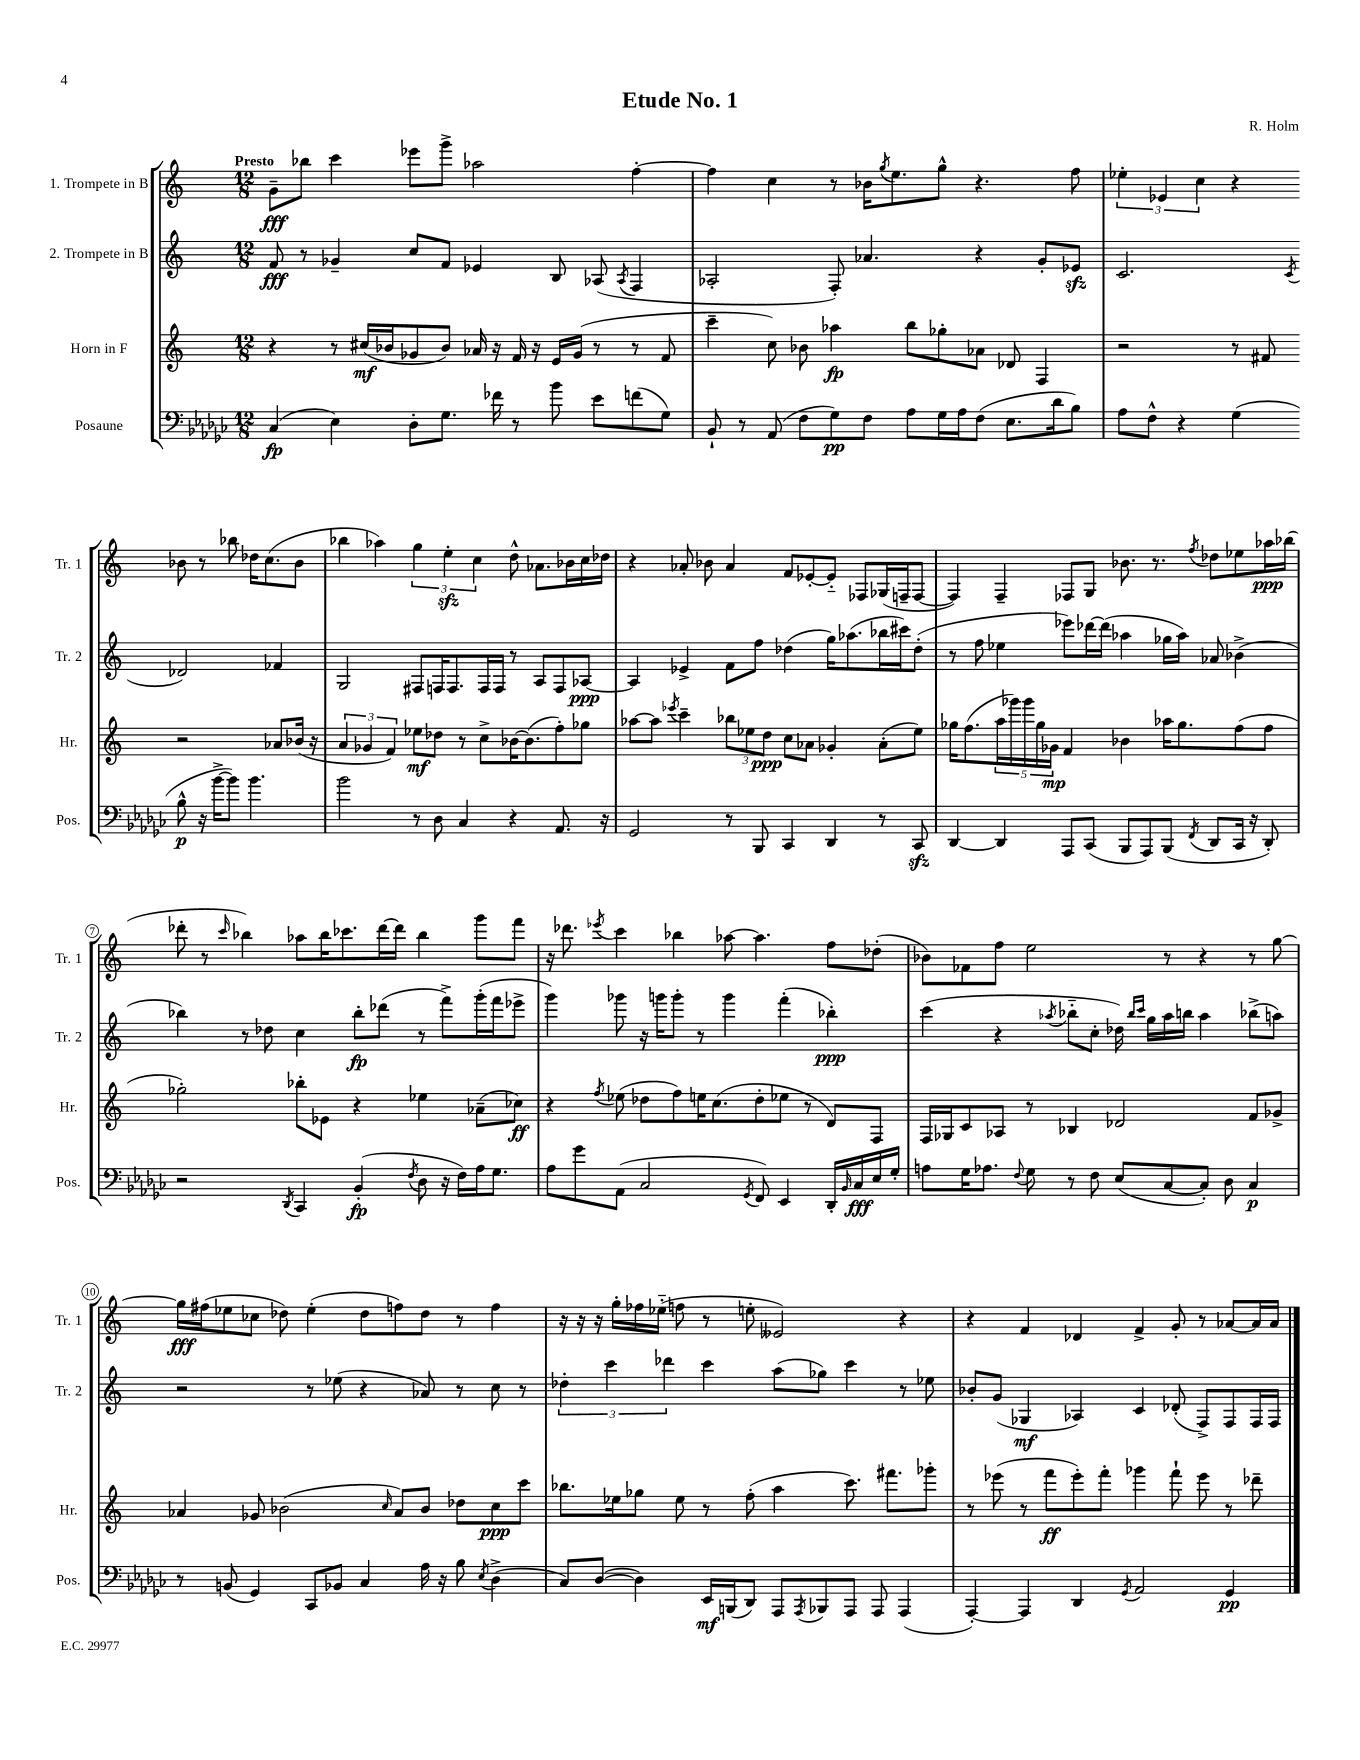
\header { title = "Etude No. 1" composer = "R. Holm" }
<<
\new StaffGroup <<
\new Staff = "s0" \with { instrumentName = "1. Trompete in B" shortInstrumentName = "Tr. 1" } {
    \clef treble \key c \major \numericTimeSignature \time 12/8 \tempo "Presto"
    g'8--\fff bes''8 c'''4 ees'''8 g'''8-> aes''2 f''4~-. |
    f''4 c''4 r8 bes'16 \acciaccatura { g''8 } e''8. g''8-^ r4. f''8 |
    \tuplet 3/2 { ees''4-. ees'4 c''4 } r4 bes'8 r8 bes''8 des''16 c''8.( bes'8 |
    bes''4 aes''4) \tuplet 3/2 { g''4 e''4-.\sfz c''4 } d''8-^ aes'8. bes'16 c''16 des''16 |
    r4 aes'8-. bes'8 aes'4 f'8 ees'8~-. ees'8-_ fes8 ges16( f16-- f8~ |
    f4) f4-- fes8 g8 bes'8. r8. \acciaccatura { f''8 } des''8 ees''8 aes''16\ppp bes''16( |
    des'''8-. r8 \grace { c'''16 } bes''4) aes''8 bes''16 ces'''8. des'''16~ des'''16 bes''4 g'''8 f'''8 |
    r16 des'''8. \acciaccatura { ees'''8 } c'''4 bes''4 aes''8~ aes''4. f''8 des''8-.( |
    bes'8) fes'8 f''8 e''2 r8 r4 r8 g''8~ |
    g''16\fff fis''16( ees''8 ces''8 des''8) ees''4-.( des''8 f''8) des''8 r8 f''4 |
    r16 r16 r16 g''16-. fes''16 ees''16-_( f''8 r8 e''8-. eeses'2) r4 |
    r4 f'4 des'4 f'4-> g'8-. r8 aes'8~ aes'16 aes'16 \bar "|." |
}
\new Staff = "s1" \with { instrumentName = "2. Trompete in B" shortInstrumentName = "Tr. 2" } {
    \clef treble \key c \major \numericTimeSignature \time 12/8
    f'8\fff r8 ges'4-- c''8 f'8 ees'4 b8 aes8( \acciaccatura { aes8 } f4 |
    aes2-. f8-.) aes'4. r4 g'8-. ees'8\sfz |
    c'2. \acciaccatura { c'8 } des'2 fes'4 |
    g2 fis8 f16 f8. f16 f16 r8 a8 f8 aes8~\ppp |
    aes4 ees'4-> f'8 f''8 des''4( g''16) aes''8.( bes''16 cis'''16) des''8-.( |
    r8 f''8 ees''4 ees'''8) des'''16~ des'''16( aes''4 ges''16 aes''16) aes'8 bes'4->( |
    bes''4) r8 des''8 c''4 bes''8-.\fp des'''8( r8 f'''8->) g'''16-.( f'''16 ees'''8-> |
    g'''4) ges'''8 r16 g'''16 g'''8-. r8 g'''4 f'''4-.( bes''4-.\ppp) |
    c'''4( r4 \acciaccatura { aes''8 } bes''8-_ c''8-. des''16) \grace { bes''16 c'''16 } g''16 aes''16 b''16 aes''4 bes''8->( a''8) |
    r2 r8 ees''8( r4 aes'8) r8 c''8 r8 |
    \tuplet 3/2 { des''4-. c'''4 des'''4 } c'''4 a''8( ges''8) c'''4 r8 ees''8 |
    bes'8-. g'8( ges4\mf aes4) c'4 des'8-.( f8->) f8 f16 f16 \bar "|." |
}
\new Staff = "s2" \with { instrumentName = "Horn in F" shortInstrumentName = "Hr." } {
    \clef treble \key c \major \numericTimeSignature \time 12/8
    r4 r8 cis''16\mf( bes'16 ges'8 bes'8) aes'16 r16 f'16 r16 e'16 ges'16( r8 r8 f'8 |
    c'''4-- c''8) bes'8 aes''4\fp b''8 ges''8-. aes'8 des'8 f4 |
    r2 r8 fis'8 r2 aes'8 bes'16( r16 |
    \tuplet 3/2 { a'4 ges'4 f'4) } ees''8\mf des''8 r8 c''8-> bes'16~ bes'8.( f''8-.) ges''8 |
    aes''8~ aes''8 \acciaccatura { ees'''8 } c'''4-- \tuplet 3/2 { bes''8 ees''8 d''8\ppp } c''8 aes'8 ges'4-. aes'8-.( ees''8) |
    ges''16 f''8.( \tuplet 5/4 { a''16 ges'''16) ges'''16 ges''16 ges'16\mp } f'4 bes'4 aes''16 ges''8. f''8( f''8 |
    ges''2-.) bes''8-. ees'8 r4 ees''4 aes'8--( ces''8\ff) |
    r4 \acciaccatura { f''8 } ees''8( des''8 f''8) e''16 c''8.( des''8-. ees''8 r8 d'8) f8 |
    f16 ges16 c'8 aes8 r8 bes4 des'2 f'8 ges'8-> |
    aes'4 ges'8 bes'2( \grace { c''16 } aes'8) bes'8 des''8 c''8\ppp c'''8 |
    bes''8. ees''16 ges''8 ees''8 r8 f''8-.( a''4 c'''8.) fis'''8. ges'''8-. |
    r8 ees'''8( r8 f'''8\ff ees'''8-.) f'''8-. ges'''4 f'''8-! ees'''8 r8 des'''8-- \bar "|." |
}
\new Staff = "s3" \with { instrumentName = "Posaune" shortInstrumentName = "Pos." } {
    \clef bass \key ges \major \numericTimeSignature \time 12/8
    ces4\fp( ees4) des8-. ges8. fes'16 r8 bes'8 ees'8 f'8( ges8) |
    bes,8-! r8 aes,8( f8 ges8\pp) f8 aes8 ges16 aes16 f8( ees8. des'16 bes8) |
    aes8 f8-^ r4 ges4( bes8-^\p r16 bes'16~-> bes'8) bes'4. |
    bes'2 r8 des8 ces4 r4 aes,8. r16 |
    ges,2 r8 bes,,8 ces,4 des,4 r8 ces,8\sfz |
    des,4~ des,4 aes,,8 ces,8( bes,,8 aes,,8) bes,,8( \acciaccatura { f,8 } des,8 ces,16 r16 des,8-.) |
    r2 \acciaccatura { des,8 } ces,4 bes,4-.\fp( \acciaccatura { f8 } des8 r16 f16) aes16 ges8. |
    aes8 ges'8 aes,8( ces2 \acciaccatura { ges,8 } f,8) ees,4 des,16-. \grace { bes,16 } ces16\fff ees16 ges16-. |
    a8 ges16 aes8. \appoggiatura { f8 } ges8 r8 f8 ees8( ces8~ ces8-.) des8 ces4\p |
    r8 b,8( ges,4) ces,8 bes,8 ces4 aes16 r16 bes8 \acciaccatura { ees8 } des4->( |
    ces8) des8~( des4) ees,16\mf b,,16( des,8) aes,,8 \acciaccatura { aes,,8 } bes,,8 aes,,8 aes,,8 aes,,4( |
    aes,,4~-.) aes,,4 des,4 \acciaccatura { ges,8 } aes,2 ges,4\pp \bar "|." |
}
>>
>>
\layout { \context { \Score \override BarNumber.stencil = #(make-stencil-circler 0.1 0.3 ly:text-interface::print) } }
